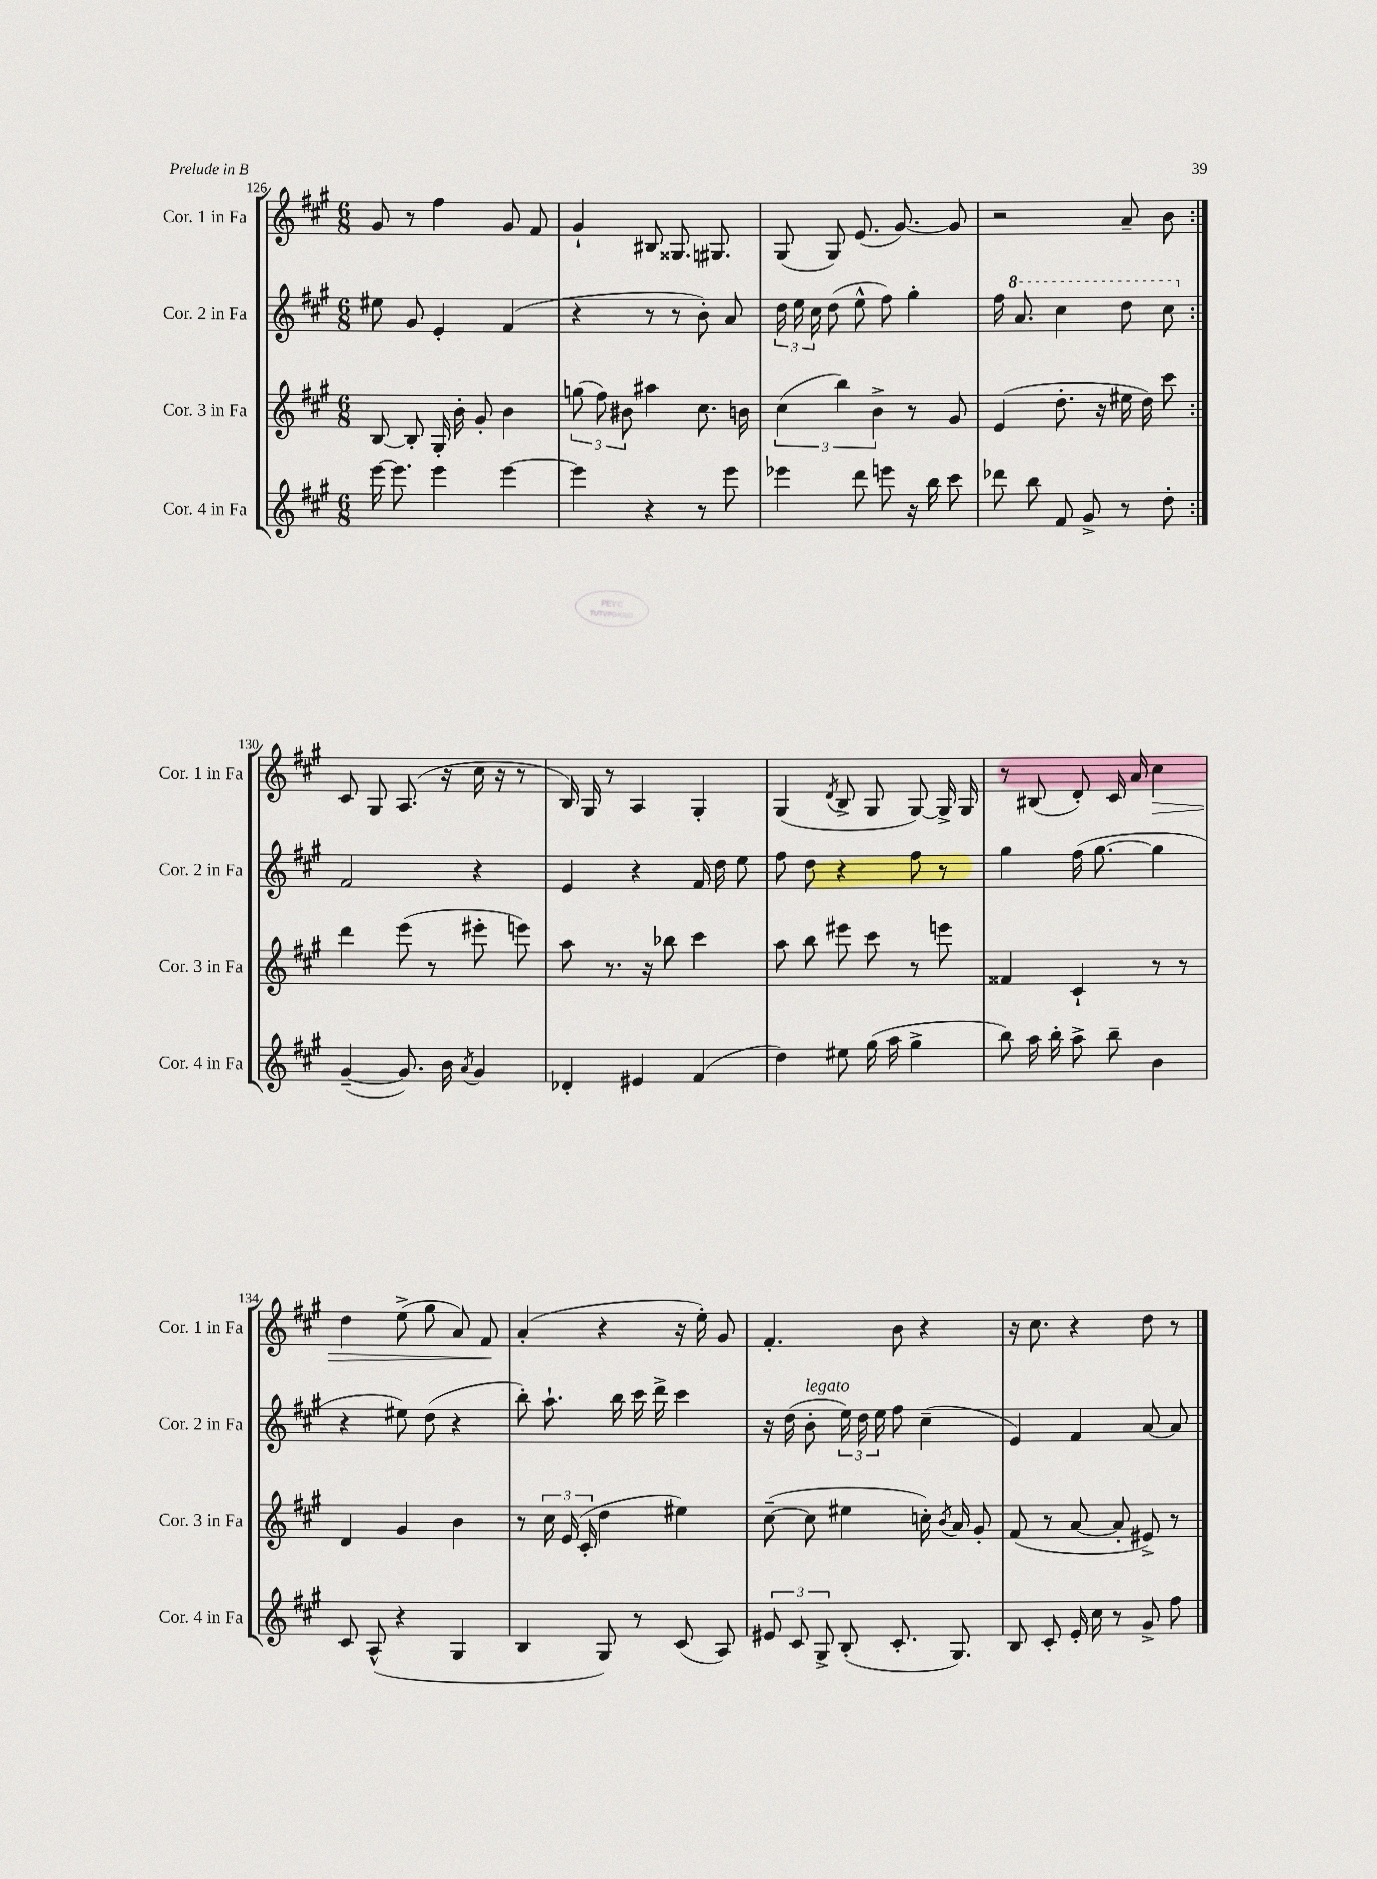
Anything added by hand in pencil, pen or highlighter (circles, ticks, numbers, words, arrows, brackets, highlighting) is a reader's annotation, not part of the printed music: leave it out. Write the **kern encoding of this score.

**kern	**kern	**kern	**kern
*staff4	*staff3	*staff2	*staff1
*clefG2	*clefG2	*clefG2	*clefG2
*k[f#c#g#]	*k[f#c#g#]	*k[f#c#g#]	*k[f#c#g#]
*M6/8	*M6/8	*M6/8	*M6/8
[16eee	[8B	8ee#	8g#
8.eee]	.	.	.
.	8B']	8g#	8r
4eee	16G#'	4e'	4ff#
.	16b'	.	.
.	8g#'	.	.
[4eee	4b	(4f#	8g#
.	.	.	8f#
=	=	=	=
4eee]	(12gg	4r	4g#`
.	12ff#)	.	.
.	12b#	.	.
4r	4aa#	8r	8B#
.	.	8r	8.G##
8r	8.cc#	8b')	.
.	.	.	8.G#
8eee	.	8a	.
.	16b	.	.
=	=	=	=
4eee-	(6cc#	24dd	(8G#
.	.	24ee	.
.	.	24cc#	.
.	.	(8dd	8G#)
.	6bb)	.	.
8ddd	.	8ee^^	(8.e
.	6b^	.	.
8eee	.	8ff#)	.
.	.	.	[8.g#)
16r	8r	4gg#'	.
16bb	.	.	.
8ccc#	8g#	.	8g#]
=	=	=	=
8ddd-	(4e	16ff#	2r
.	.	8.aa	.
8bb	.	.	.
8f#	8.dd'	4ccc#	.
8g#^	.	.	.
.	16r	.	.
8r	16ee#	8ddd	8a~
.	16dd)	.	.
8dd'	8ccc#	8ccc#	8b
=:|!	=:|!	=:|!	=:|!
([4g#~	4ddd	2f#	8c#
.	.	.	8G#
8.g#])	(8eee	.	(8.A
.	8r	.	.
16b	.	.	16r
8qa	.	.	.
4g#	8eee#'	4r	16cc#
.	.	.	16r
.	8eee)	.	8r
=	=	=	=
4d-'	8aa	4e	16B)
.	.	.	16G#
.	8.r	.	8r
4e#	.	4r	4A
.	16r	.	.
.	8bb-	.	.
(4f#	4ccc#	16f#	4G#'
.	.	16dd	.
.	.	8ee	.
=	=	=	=
4dd)	8aa	8ff#	(4G#
.	8bb	8dd	.
.	.	.	8qd
8ee#	8eee#	4r	8B^
(16gg#	8ccc#	.	8G#
16aa	.	.	.
4gg#^	8r	8ff#	[8G#)
.	8eee	8r	16G#^]
.	.	.	16G#
=	=	=	=
8bb)	4f##	4gg#	8r
16aa	.	.	(8B#
16bb'	.	.	.
8aa^	4c#`	(16ff#	8d')
.	.	[8.gg#	.
8bb~	.	.	16c#
.	.	.	16a
4b	8r	4gg#]	4cc#
.	8r	.	.
=	=	=	=
8c#	4d	4r	4dd
(8A^^	.	.	.
4r	4g#	8ee#)	(8ee^
.	.	(8dd	8gg#
4G#	4b	4r	8a)
.	.	.	8f#
=	=	=	=
4B	8r	8bb')	(4a'
.	24cc#	8.aa`	.
.	(24e	.	.
.	24c#'	.	.
8G#)	4dd	.	4r
.	.	16bb	.
8r	.	16ccc#	.
.	.	16ddd^	.
(8c#	4ee#)	4ccc#	16r
.	.	.	16ee')
8A)	.	.	8g#
=	=	=	=
12e#	([8cc#~	16r	4.f#'
.	.	(16dd	.
12c#	.	.	.
.	8cc#]	8b'	.
12G#^	.	.	.
(8B'	4ee#	24ee)	.
.	.	24dd	.
.	.	24ee	.
8.c#'	.	8ff#	8b
.	16cc')	(4cc#~	4r
.	8qb	.	.
8.G#)	16a	.	.
.	8g#'	.	.
=	=	=	=
8B	(8f#	4e)	16r
.	.	.	8.cc#
8c#'	8r	.	.
16e'	[8a	4f#	4r
16cc#	.	.	.
8r	8a']	.	.
8g#^	8e#^)	[8a	8dd
8ff#	8r	8a]	8r
==	==	==	==
*-	*-	*-	*-
